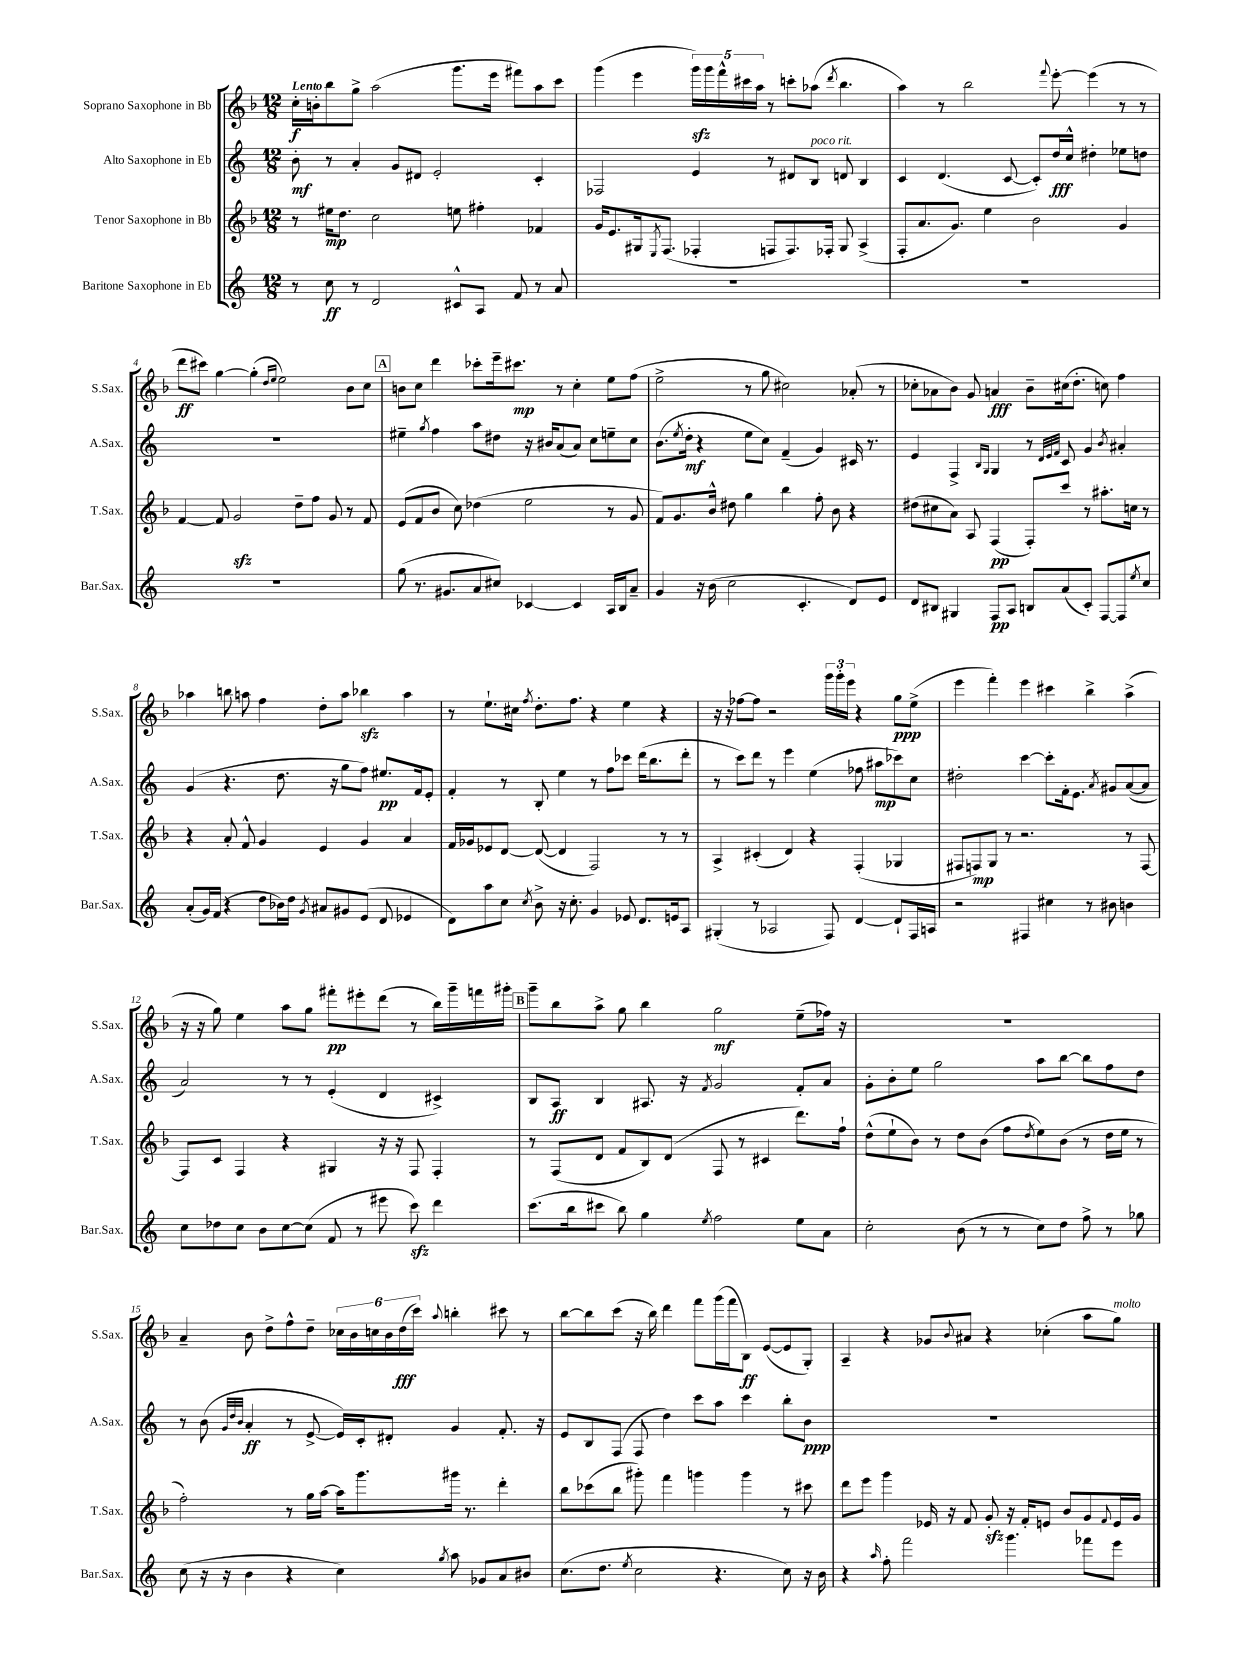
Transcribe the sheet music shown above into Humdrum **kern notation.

**kern	**dynam	**kern	**dynam	**kern	**dynam	**kern	**dynam
*part4	*part4	*part3	*part3	*part2	*part2	*part1	*part1
*staff4	*staff4	*staff3	*staff3	*staff2	*staff2	*staff1	*staff1
*I"Baritone Saxophone in Eb	*	*I"Tenor Saxophone in Bb	*	*I"Alto Saxophone in Eb	*	*I"Soprano Saxophone in Bb	*
*I'Bar.Sax.	*	*I'T.Sax.	*	*I'A.Sax.	*	*I'S.Sax.	*
*clefG2	*	*clefG2	*	*clefG2	*	*clefG2	*
*k[]	*	*k[b-]	*	*k[]	*	*k[b-]	*
*M12/8	*	*M12/8	*	*M12/8	*	*M12/8	*
=1	=1	=1	=1	=1	=1	=1	=1
!	!	!	!	!	!	!LO:TX:a:B:t=Lento	!
8r	.	8r	.	8b'\	mf	16cc'\LL	f
.	.	.	.	.	.	16bn'\J	.
8cc\	ff	16ee#X\KL	mp	8r	.	8bb-\	.
.	.	8.dd\J	.	.	.	.	.
8r	.	.	.	4a'/	.	8gg^\J	.
2d/	.	2cc\	.	.	.	(2aa\	.
.	.	.	.	8g/L	.	.	.
.	.	.	.	8d#X/J	.	.	.
.	.	.	.	2e'/	.	.	.
8c#X^^/L	.	8een\	.	.	.	8.ggg\L	.
8A/J	.	4ff#X'\	.	.	.	.	.
.	.	.	.	.	.	16eee\Jk	.
8f/	.	.	.	.	.	8fff#X\L)	.
8r	.	4f-X/	.	4c'/	.	8aa\	.
8a/	.	.	.	.	.	8ccc\J	.
=2	=2	=2	=2	=2	=2	=2	=2
1.r	.	16g/KL	.	2F-X/	.	(4ggg\	.
.	.	8.e/	.	.	.	.	.
.	.	16G#X/k	.	.	.	4eee\	.
.	.	8qE/	.	.	.	.	.
.	.	(8.F/J	.	.	.	.	.
.	.	4F-X'/	.	4e/	.	20gggzz\LL)	.
.	.	.	.	.	.	20ggg\	.
.	.	.	.	.	.	20fff^^\	.
.	.	.	.	.	.	20ccc#X\	.
.	.	.	.	.	.	20aa\JJ	.
.	.	8Fn/L	.	8r	.	8r	.
.	.	8.F/)	.	8d#X/L	.	8cccn'\L	.
!	!	!	!	!LO:TX:a:i:t=poco rit.	!	!	!
.	.	.	.	8B/J	.	(8aa-X\J	.
.	.	16F-X'/Jk	.	.	.	.	.
.	.	.	.	.	.	8qddd/	.
.	.	8G#/	.	8dn/	.	4.bb-\	.
.	.	(4A^/	.	4B/	.	.	.
=3	=3	=3	=3	=3	=3	=3	=3
1.r	.	8F'/L	.	4c/	.	4aa\)	.
.	.	8.a/	.	.	.	.	.
.	.	.	.	(4.d/	.	8r	.
.	.	8.g/J)	.	.	.	.	.
.	.	.	.	.	.	2bb-\	.
.	.	4ee\	.	.	.	.	.
.	.	.	.	[8c/	.	.	.
.	.	2b-\	.	8c'/L])	.	.	.
.	.	.	.	.	.	8qqfff/	.
.	.	.	.	16dd/L	fff	[8eee'\	.
.	.	.	.	16cc^^/JJ	.	.	.
.	.	.	.	4dd#X'\	.	(4eee\]	.
.	.	4g/	.	8ee-X\L	.	8r	.
.	.	.	.	8ddn\J	.	8r	.
!!LO:LB:g=z
=4	=4	=4	=4	=4	=4	=4	=4
1.r	.	[4f/	.	1.r	.	8ddd\L	ff
.	.	.	.	.	.	8ccc#X\J)	.
.	.	8f/]	.	.	.	[4gg\	.
.	.	2gzz/	.	.	.	.	.
.	.	.	.	.	.	(4gg'\]	.
.	.	.	.	.	.	16qqdd/LL	.
.	.	.	.	.	.	16qqee/JJ	.
.	.	.	.	.	.	2ee\)	.
.	.	8dd~\L	.	.	.	.	.
.	.	8ff\J	.	.	.	.	.
.	.	8g/	.	.	.	.	.
.	.	8r	.	.	.	8b-\L	.
.	.	8f/	.	.	.	8cc\J	.
!!LO:REH:place=s1:t=A
=5	=5	=5	=5	=5	=5	=5	=5
(8gg\	.	(8e/L	.	4ee#X~\	.	8bn\L	.
8.r	.	8f/	.	.	.	8cc\J	.
.	.	.	.	8qgg/	.	.	.
.	.	8b-/J	.	4ff\	.	4ddd\	.
8.g#X/L	.	.	.	.	.	.	.
.	.	8cc\)	.	.	.	.	.
8a/	.	(4dd-X\	.	8aa\L	.	8ccc-X'\L	.
8cc#X/J)	.	.	.	8dd#X\J	.	16eee~\k	.
.	.	.	.	.	.	8.ccc#X\J	mp
[4c-X/	.	2ee\	.	16r	.	.	.
.	.	.	.	16b#X/KL	.	.	.
.	.	.	.	(8a/	.	8r	.
4c-/]	.	.	.	8a/J)	.	4cc'\	.
.	.	.	.	8cc\L	.	.	.
16A/LL	.	8r	.	8een~\	.	8ee\L	.
16B/J	.	.	.	.	.	.	.
8a~/J	.	8g/	.	8cc\J	.	(8ff\J	.
=6	=6	=6	=6	=6	=6	=6	=6
4g/	.	8f/L)	.	(8.b\L	.	2ee^\	.
.	.	8.g/	.	.	.	.	.
.	.	.	.	8qee/	.	.	.
.	.	.	.	16dd'\Jk	mf	.	.
16r	.	.	.	4r	.	.	.
(16b\	.	16b-^^/Jk	.	.	.	.	.
2cc\	.	8dd#X\	.	.	.	.	.
.	.	4gg\	.	8ee\L	.	8r	.
.	.	.	.	8cc\J)	.	8gg\	.
.	.	4bb-\	.	(4f~/	.	2cc#X\)	.
4.c'/	.	.	.	.	.	.	.
.	.	8ff'\	.	4g/)	.	.	.
.	.	8b-\	.	.	.	.	.
8d/L)	.	4r	.	16c#X/	.	(8a-X'/	.
.	.	.	.	8.r	.	.	.
8e/J	.	.	.	.	.	8r	.
=7	=7	=7	=7	=7	=7	=7	=7
8d/L	.	(8dd#X\L	.	4e/	.	8cc-X'\L	.
8B#X/J	.	8cc#X\	.	.	.	8a-X\	.
4G#X/	.	8a\J)	.	4F^/	.	8b-\J)	.
.	.	8A/	.	.	.	8g/	.
.	.	.	.	16qqB/LL	.	.	.
.	.	.	.	16qqG/JJ	.	.	.
8F/L	pp	(4F/	pp	4G/	.	4an/	fff
8A/J	.	.	.	.	.	.	.
8Bn/L	.	8F'/L)	.	8r	.	8b-~\L	.
.	.	.	.	32qqd/LLL	.	.	.
.	.	.	.	32qqe/	.	.	.
.	.	.	.	32qqf/JJJ	.	.	.
(8a/	.	8ccc/J	.	8c/	.	(16cc#X\k	.
.	.	.	.	.	.	8.dd'\J	.
8c'/J)	.	8r	.	4g/	.	.	.
[8F/L	.	8.aa#X'\L	.	.	.	8ccn\)	.
.	.	.	.	8qb/	.	.	.
8F/]	.	.	.	4a#X'/	.	4ff\	.
.	.	16ccn\Jk	.	.	.	.	.
8qee/	.	.	.	.	.	.	.
8cc/J	.	8r	.	.	.	.	.
!!LO:LB:g=z
=8	=8	=8	=8	=8	=8	=8	=8
(8a'/L	.	4r	.	(4g/	.	4aa-X\	.
16g/L)	.	.	.	.	.	.	.
(16f/JJ	.	.	.	.	.	.	.
4r	.	8a'/	.	4.r	.	8bbn\	.
.	.	8f^^/	.	.	.	8aan\	.
8dd\L	.	4g/	.	.	.	4ff\	.
16b-X\L)	.	.	.	8.dd\	.	.	.
16dd\JJ	.	.	.	.	.	.	.
8qg/	.	.	.	.	.	.	.
8a#X/L	.	4e/	.	.	.	8dd'\L	.
.	.	.	.	16r	.	.	.
8g#X/	.	.	.	8gg\L	.	8aa\J	.
(8e/J	.	4g/	.	8ff\J)	.	4bb-Xzz\	.
8d/	.	.	.	8.ee#X/L	pp	.	.
4e-X/	.	4a/	.	.	.	4aa\	.
.	.	.	.	16f/k	.	.	.
.	.	.	.	8e'/J	.	.	.
=9	=9	=9	=9	=9	=9	=9	=9
8d\L)	.	16f/LL	.	4f'/	.	8r	.
.	.	16g-X/J	.	.	.	.	.
8aa\	.	8e-X/	.	.	.	8.ee`\L	.
8cc\J	.	[8d/J	.	8r	.	.	.
.	.	.	.	.	.	16cc#X\Jk	.
8qcc/	.	.	.	.	.	8qff/	.
8b^\	.	(8d/_	.	8B'/	.	8.dd'\L	.
16r	.	4d/]	.	4ee\	.	.	.
8.cc'\	.	.	.	.	.	8.ff\J	.
4g/	.	2F/)	.	8r	.	4r	.
.	.	.	.	8ff\L	.	.	.
8e-X/	.	.	.	8ccc-X\J	.	4ee\	.
8.d/L	.	.	.	(16ddd\KL	.	.	.
.	.	.	.	8.bb\	.	.	.
.	.	8r	.	.	.	4r	.
16en/k	.	.	.	.	.	.	.
8A/J	.	8r	.	8ddd'\J	.	.	.
=10	=10	=10	=10	=10	=10	=10	=10
(4G#X'/	.	4A^/	.	8r	.	16r	.
.	.	.	.	.	.	16r	.
.	.	.	.	8ccc\L)	.	[8ff-X\L	.
8r	.	(4c#X'/	.	8ddd\J	.	8ff-\J]	.
2A-X/	.	.	.	8r	.	2r	.
.	.	4d/)	.	4eee\	.	.	.
.	.	4r	.	(4ee\	.	.	.
8F/)	.	.	.	.	.	24ggg\LL	.
.	.	.	.	.	.	24ggg'\	.
.	.	.	.	.	.	24eee\JJ	.
[4d/	.	(4F'/	.	8ff-X\	.	4r	.
.	.	.	.	8aa#X\L	mp	.	.
8d`/L]	.	4G-X/	.	8ccc-X\)	.	8gg\L	ppp
16F/L	.	.	.	8cc\J	.	(8ee^\J	.
16An/JJ	.	.	.	.	.	.	.
=11	=11	=11	=11	=11	=11	=11	=11
2r	.	8F#X/L	.	2dd#X'\	.	4eee\	.
.	.	8Fn/)	mp	.	.	.	.
.	.	8G/J	.	.	.	4fff'\)	.
.	.	8r	.	.	.	.	.
4F#X/	.	2.r	.	[4ccc\	.	4eee\	.
4cc#X\	.	.	.	8ccc'\L]	.	4ccc#X\	.
.	.	.	.	16f'\k	.	.	.
.	.	.	.	8.e\J	.	.	.
8r	.	.	.	.	.	4bb-^\	.
.	.	.	.	8qa/	.	.	.
8b#X\	.	.	.	8g#X/L	.	.	.
4bn\	.	8r	.	([8a/	.	(4aa^\	.
.	.	[8F/	.	8a/J]	.	.	.
!!LO:LB:g=z
=12	=12	=12	=12	=12	=12	=12	=12
8cc\L	.	8F/L]	.	2a/)	.	16r	.
.	.	.	.	.	.	16r	.
8dd-X\	.	8c/J	.	.	.	8gg\)	.
8cc\J	.	4F/	.	.	.	4ee\	.
8b\L	.	.	.	.	.	.	.
[8cc\	.	4r	.	8r	.	8aa\L	.
(8cc\J]	.	.	.	8r	.	8gg\J	.
8f/	.	4G#X/	.	(4e'/	.	8fff#X'\L	pp
8r	.	.	.	.	.	8eee#X'\	.
8eee#X\	.	16r	.	4d/	.	(8ddd\J	.
.	.	16r	.	.	.	.	.
8ccczz\)	.	8F/	.	.	.	8r	.
4ddd\	.	4F'/	.	4c#X^/)	.	16bb-\LL)	.
.	.	.	.	.	.	16ggg~\	.
.	.	.	.	.	.	16fffn\	.
.	.	.	.	.	.	16ggg#X'\JJ	.
!!LO:REH:place=s1:t=B
=13	=13	=13	=13	=13	=13	=13	=13
(8.ccc\L	.	8r	.	8B/L	.	8ggg~\L	.
.	.	(8F/L	.	8A/J	ff	8bb-\	.
16bb\k	.	.	.	.	.	.	.
8ccc#X\J	.	8d/J	.	4B/	.	8aa^\J	.
8bb\)	.	8f/L	.	.	.	8gg\	.
4gg\	.	8B-/)	.	8.A#X/	.	4bb-\	.
.	.	(8d/J	.	.	.	.	.
.	.	.	.	16r	.	.	.
8qee/	.	.	.	8qf/	.	.	.
2ff\	.	8F/	.	2g/	.	2gg\	mf
.	.	8r	.	.	.	.	.
.	.	4c#X/	.	.	.	.	.
8ee\L	.	8.ddd\L)	.	8f'/L	.	(8ee~\L	.
8a\J	.	.	.	8a/J	.	16ff-X\Jk)	.
.	.	16ff`\Jk	.	.	.	16r	.
=14	=14	=14	=14	=14	=14	=14	=14
2cc'\	.	(8dd^^\L	.	8g'\L	.	1.r	.
.	.	8ee`\	.	8b'\	.	.	.
.	.	8b-\J)	.	8ee\J	.	.	.
.	.	8r	.	2gg\	.	.	.
(8b\	.	8dd\L	.	.	.	.	.
8r	.	(8b-\J	.	.	.	.	.
8r	.	8ff\L	.	.	.	.	.
.	.	8qdd/	.	.	.	.	.
8cc\L)	.	8ee\)	.	8aa\L	.	.	.
8dd\J	.	(8b-\J	.	[8bb\J	.	.	.
8ff^\	.	8r	.	8bb\L]	.	.	.
8r	.	16dd\LL	.	8ff\	.	.	.
.	.	16ee\JJ	.	.	.	.	.
8gg-X\	.	8r	.	8dd\J	.	.	.
!!LO:LB:g=z
=15	=15	=15	=15	=15	=15	=15	=15
(8cc\	.	2ff'\)	.	8r	.	4a~/	.
16r	.	.	.	(8b\	.	.	.
16r	.	.	.	.	.	.	.
.	.	.	.	32qqg/LLL	.	.	.
.	.	.	.	32qqdd/	.	.	.
.	.	.	.	32qqb/JJJ	.	.	.
4b\	.	.	.	4a'/	ff	8b-\	.
.	.	.	.	.	.	8dd^\L	.
4r	.	8r	.	8r	.	8ff^^\	.
.	.	16gg\LL	.	[8e^/	.	8dd~\J	.
.	.	[16aa\JJ	.	.	.	.	.
4cc\)	.	16aa\KL]	.	16e/LL])	.	24cc-X\LL	.
.	.	.	.	.	.	24b-\	.
.	.	8.ggg\	.	16c'/J	.	.	.
.	.	.	.	.	.	24ccn\	.
.	.	.	.	8d#X'/J	.	24b-\	.
.	.	.	.	.	.	(24dd\	fff
.	.	.	.	.	.	24ccc\JJ)	.
8qgg/	.	.	.	.	.	8qqaa/	.
8aa\	.	16ggg#X\Jk	.	4g/	.	4bbn'\	.
.	.	8.r	.	.	.	.	.
8g-X/L	.	.	.	.	.	.	.
8a/	.	4ddd'\	.	8.f'/	.	8ccc#X\	.
8b#X/J	.	.	.	.	.	8r	.
.	.	.	.	16r	.	.	.
=16	=16	=16	=16	=16	=16	=16	=16
(8.cc\L	.	8bb-\L	.	8e/L	.	[8bb-\L	.
.	.	(8ccc-X\	.	8B/	.	8bb-\]	.
8.dd\J	.	.	.	.	.	.	.
.	.	8bb-\J	.	(8F/J	.	(8ccc\J	.
8qee/	.	.	.	.	.	.	.
2cc\	.	8ggg#X'\)	.	8F/	.	16r	.
.	.	.	.	.	.	16bb-\)	.
.	.	4fff\	.	4dd\)	.	4ddd\	.
.	.	4gggn\	.	8ccc\L	.	8fff\L	.
4.r	.	.	.	8aa\J	.	(16ggg\L	.
.	.	.	.	.	.	16fff\J	.
.	.	4ggg\	.	4ccc\	.	8B-\J)	ff
.	.	.	.	.	.	([8e/L	.
8cc\)	.	8r	.	8bb'\L	.	8e/]	.
16r	.	8ccc#X\	.	8b\J	ppp	8G'/J)	.
16b\	.	.	.	.	.	.	.
=17	=17	=17	=17	=17	=17	=17	=17
4r	.	8ddd\L	.	1.r	.	4A~/	.
.	.	8eee\J	.	.	.	.	.
16qqaa/	.	.	.	.	.	.	.
8ff'\	.	4ggg\	.	.	.	4r	.
2fff\	.	.	.	.	.	.	.
.	.	16e-X/	.	.	.	8g-X/L	.
.	.	16r	.	.	.	.	.
.	.	.	.	.	.	8qqb-/	.
.	.	8f/	.	.	.	8a#X/J	.
.	.	8gzz'/	.	.	.	4r	.
4.ggg\	.	16r	.	.	.	.	.
.	.	16f'/KL	.	.	.	.	.
.	.	8en/J	.	.	.	(4cc-X'\	.
.	.	8b-/L	.	.	.	.	.
8fff-X\L	.	8g/	.	.	.	8aa\L	.
.	.	8qqf/	.	.	.	.	.
!	!	!	!	!	!	!LO:TX:a:i:t=molto	!
8eee\J	.	16e/L	.	.	.	8gg\J)	.
.	.	16g/JJ	.	.	.	.	.
==	==	==	==	==	==	==	==
*-	*-	*-	*-	*-	*-	*-	*-
